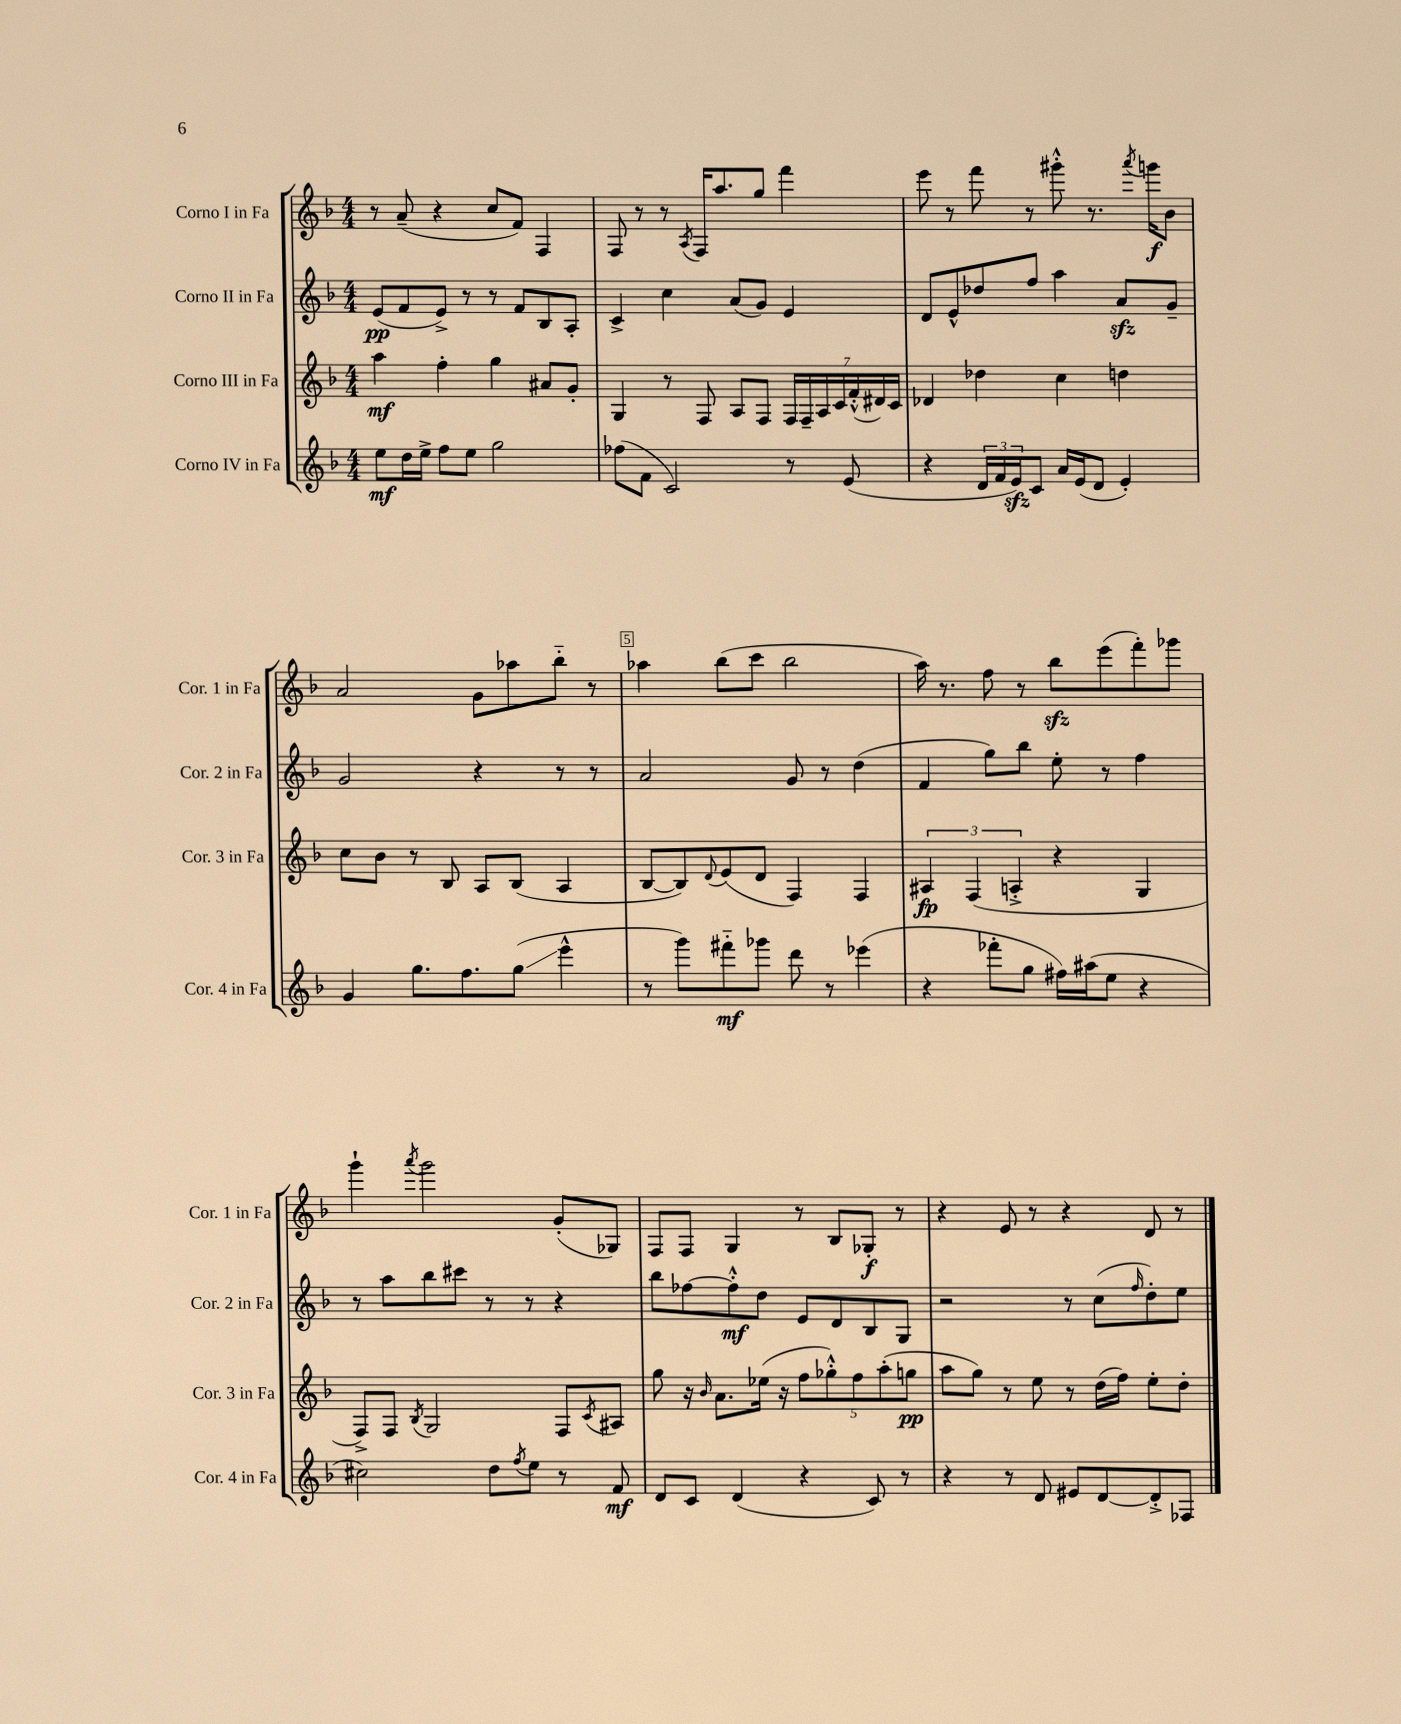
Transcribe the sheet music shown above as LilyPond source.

<<
\new StaffGroup <<
\new Staff = "s0" \with { instrumentName = "Corno I in Fa" shortInstrumentName = "Cor. 1 in Fa" } {
    \clef treble \key f \major \numericTimeSignature \time 4/4
    r8 a'8--( r4 c''8 f'8) f4 |
    f8 r8 r8 \acciaccatura { a8 } f16 a''8. g''8 f'''4 |
    e'''8 r8 f'''8 r8 gis'''8-.-^ r8. \acciaccatura { a'''8 } g'''16\f bes'8 |
    a'2 g'8 aes''8 bes''8-_ r8 |
    aes''4 bes''8( c'''8 bes''2 |
    a''16) r8. f''8 r8 bes''8\sfz e'''8( f'''8-.) ges'''8 |
    g'''4-! \acciaccatura { a'''8 } g'''2 g'8-.( ges8) |
    f8 f8 g4 r8 bes8 ges8-.\f r8 |
    r4 e'8 r8 r4 d'8 r8 \bar "|." |
}
\new Staff = "s1" \with { instrumentName = "Corno II in Fa" shortInstrumentName = "Cor. 2 in Fa" } {
    \clef treble \key f \major \numericTimeSignature \time 4/4
    e'8\pp( f'8 e'8->) r8 r8 f'8 bes8 a8-. |
    c'4-> c''4 a'8( g'8) e'4 |
    d'8 e'8-^ des''8 f''8 a''4 a'8\sfz g'8-- |
    g'2 r4 r8 r8 |
    a'2 g'8 r8 d''4( |
    f'4 g''8) bes''8 e''8-. r8 f''4 |
    r8 a''8 bes''8 cis'''8 r8 r8 r4 |
    bes''8 fes''8~ fes''8-.-^\mf d''8 e'8 d'8 bes8 g8 |
    r2 r8 c''8( \grace { f''16 } d''8-.) e''8 \bar "|." |
}
\new Staff = "s2" \with { instrumentName = "Corno III in Fa" shortInstrumentName = "Cor. 3 in Fa" } {
    \clef treble \key f \major \numericTimeSignature \time 4/4
    a''4\mf f''4-. g''4 ais'8 g'8-. |
    g4 r8 f8 a8 f8 \tuplet 7/4 { f16 f16-- a16 c'16 f'16-.-^( dis'16) c'16 } |
    des'4 des''4 c''4 d''4 |
    c''8 bes'8 r8 bes8 a8 bes8( a4 |
    bes8~ bes8) \appoggiatura { d'8 } e'8( d'8 f4) f4 |
    \tuplet 3/2 { ais4\fp f4( a4-.-> } r4 g4 |
    f8->) f8 \acciaccatura { bes8 } g2 f8 \acciaccatura { c'8 } ais8 |
    g''8 r16 \grace { bes'16 } a'8. ees''16( r16 \tuplet 5/4 { f''8 ges''8-.-^) f''8 a''8-.( g''8\pp } |
    a''8 g''8) r8 e''8 r8 d''16( f''16) e''8-. d''8-. \bar "|." |
}
\new Staff = "s3" \with { instrumentName = "Corno IV in Fa" shortInstrumentName = "Cor. 4 in Fa" } {
    \clef treble \key f \major \numericTimeSignature \time 4/4
    e''8\mf d''16 e''16-> f''8 e''8 g''2 |
    fes''8( f'8 c'2) r8 e'8( |
    r4 \tuplet 3/2 { d'16 f'16 e'16\sfz) } c'8 a'16 e'16( d'8 e'4-.) |
    g'4 g''8. f''8. g''8\glissando( e'''4-^ |
    r8 g'''8) fis'''8-_\mf ges'''8 d'''8 r8 ees'''4( |
    r4 fes'''8-. g''8 fis''16) ais''16( e''8 r4 |
    cis''2) d''8 \acciaccatura { f''8 } e''8 r8 f'8\mf |
    d'8 c'8 d'4( r4 c'8) r8 |
    r4 r8 d'8 eis'8 d'8~ d'8-.-> fes8 \bar "|." |
}
>>
>>
\layout { \context { \Score \override BarNumber.break-visibility = ##(#f #t #t) barNumberVisibility = #(every-nth-bar-number-visible 5) \override BarNumber.stencil = #(make-stencil-boxer 0.1 0.3 ly:text-interface::print) } }
